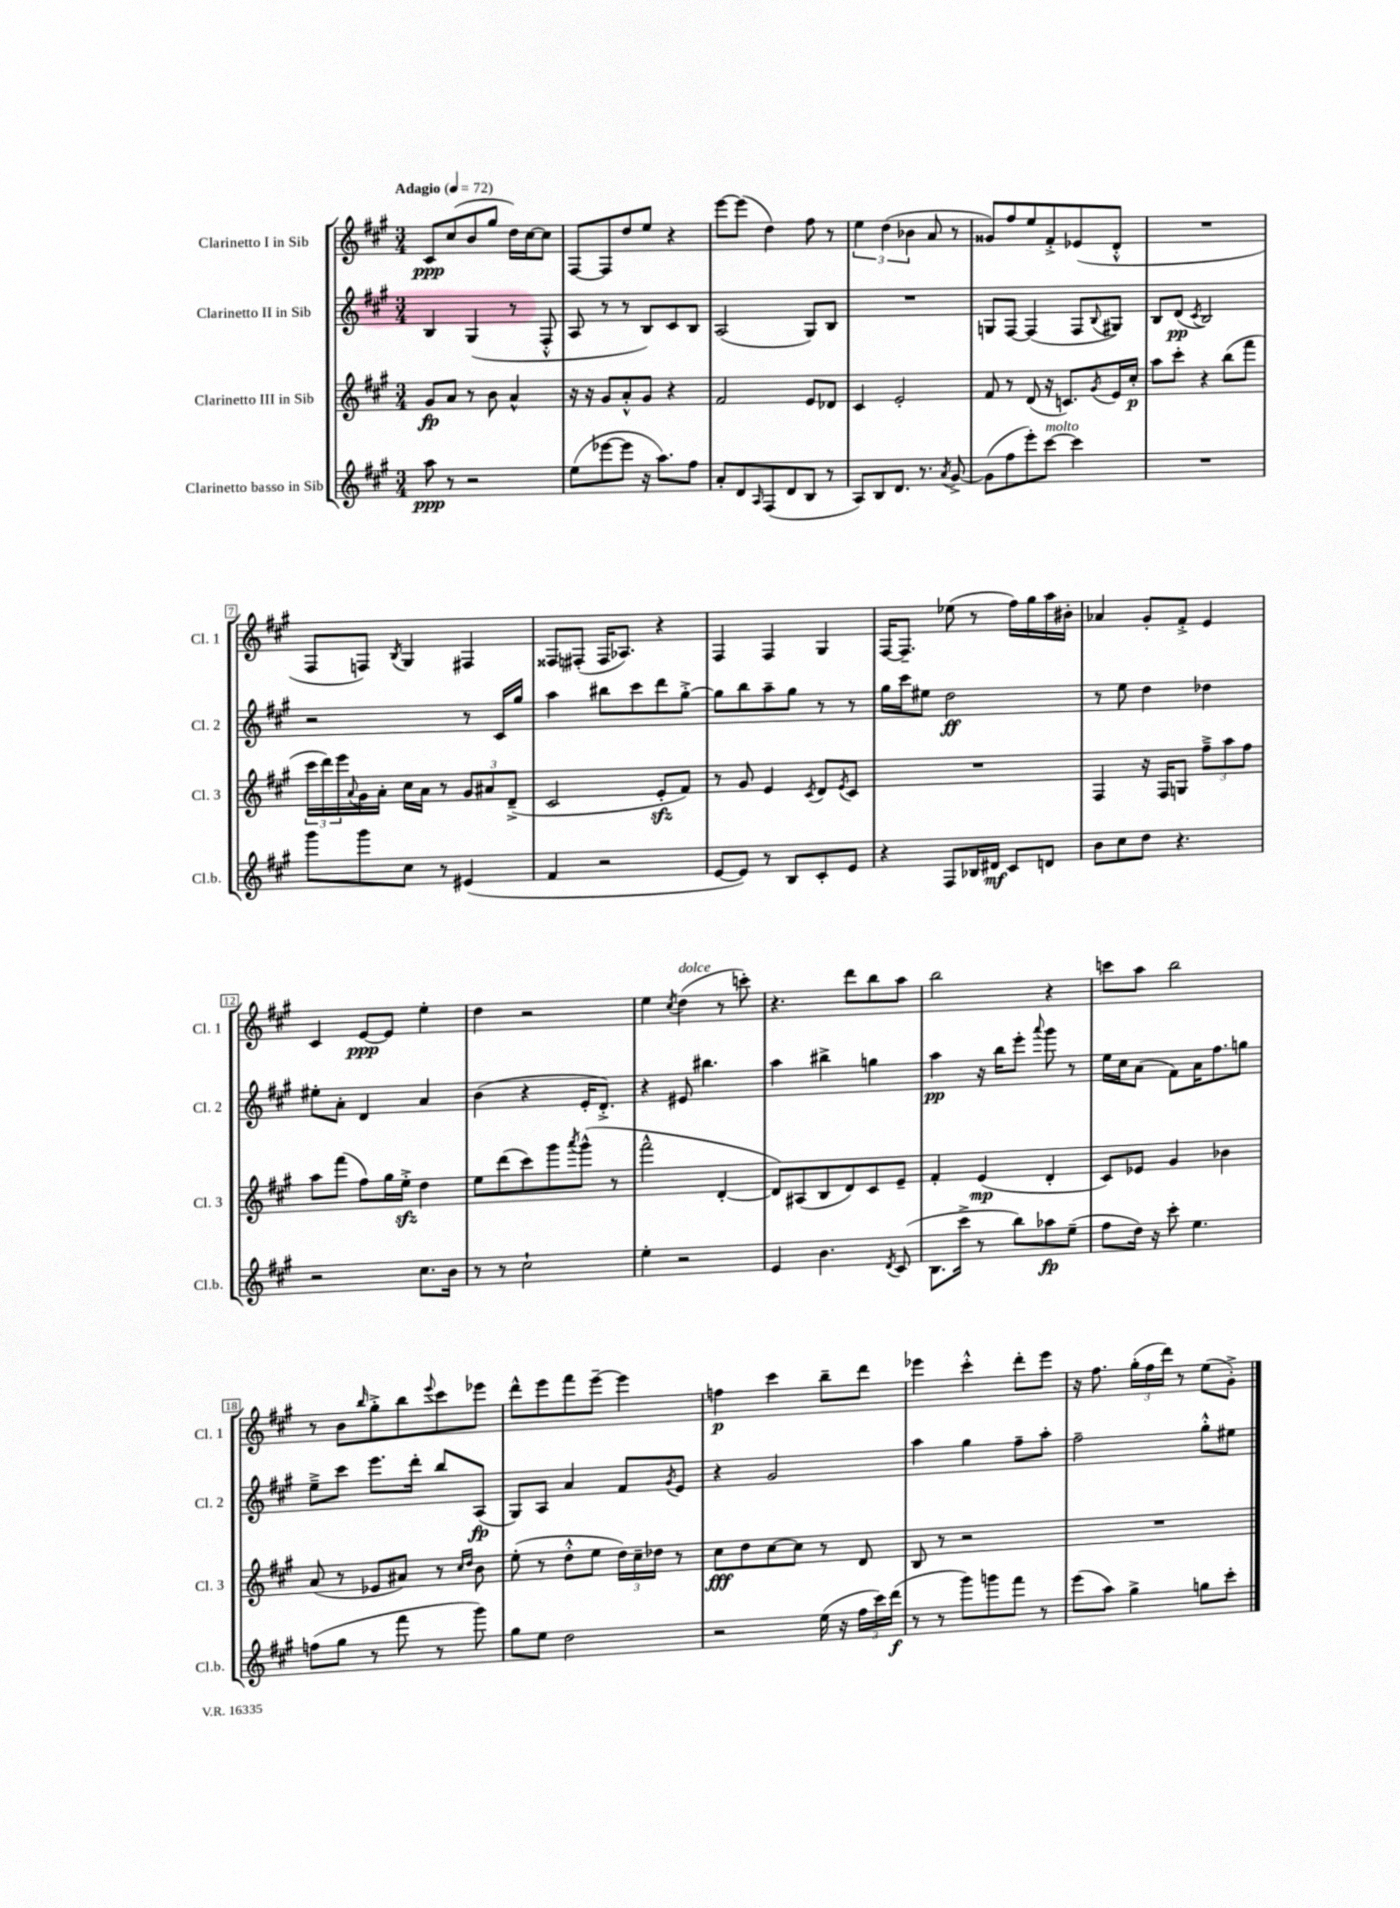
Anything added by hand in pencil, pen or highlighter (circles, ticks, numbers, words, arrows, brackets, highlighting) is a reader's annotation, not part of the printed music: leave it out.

**kern	**dynam	**kern	**dynam	**kern	**dynam	**kern	**dynam
*part4	*part4	*part3	*part3	*part2	*part2	*part1	*part1
*staff4	*staff4	*staff3	*staff3	*staff2	*staff2	*staff1	*staff1
*I"Clarinetto basso in Sib	*	*I"Clarinetto III in Sib	*	*I"Clarinetto II in Sib	*	*I"Clarinetto I in Sib	*
*I'Cl.b.	*	*I'Cl. 3	*	*I'Cl. 2	*	*I'Cl. 1	*
*clefG2	*	*clefG2	*	*clefG2	*	*clefG2	*
*k[f#c#g#]	*	*k[f#c#g#]	*	*k[f#c#g#]	*	*k[f#c#g#]	*
*M3/4	*	*M3/4	*	*M3/4	*	*M3/4	*
*MM72	*	*MM72	*	*MM72	*	*MM72	*
=1	=1	=1	=1	=1	=1	=1	=1
!	!	!	!	!	!	!LO:TX:a:B:t=Adagio	!
8aa\	ppp	8g#/L	fp	4B/	.	8c#/L	ppp
8r	.	8a/J	.	.	.	(8cc#/	.
2r	.	8r	.	(4G#/	.	8b/	.
.	.	8b\	.	.	.	8gg#/J	.
.	.	4a^^/	.	8r	.	16dd\LL)	.
.	.	.	.	.	.	[16cc#\J	.
.	.	.	.	8F#'^^/	.	8cc#\J]	.
=2	=2	=2	=2	=2	=2	=2	=2
(8ee\L	.	16r	.	8A/	.	[8F#/L	.
.	.	16r	.	.	.	.	.
[8eee-X\	.	8g#/L	.	8r	.	8F#/]	.
8eee-\J]	.	8a'^^/	.	8r	.	8dd/	.
16r	.	8g#/J	.	8B/L)	.	8ee/J	.
8.aa\L)	.	.	.	.	.	.	.
.	.	4r	.	8c#/	.	4r	.
8ff#\J	.	.	.	8B/J	.	.	.
=3	=3	=3	=3	=3	=3	=3	=3
8a'/L	.	2f#/	.	(2A/	.	[8eee\L	.
8d/	.	.	.	.	.	(8eee\J]	.
16qqA/	.	.	.	.	.	.	.
(8F#/	.	.	.	.	.	4dd\)	.
8d/	.	.	.	.	.	.	.
8B/J	.	8e/L	.	8G#/L)	.	8ff#\	.
8r	.	8d-X/J	.	8B/J	.	8r	.
=4	=4	=4	=4	=4	=4	=4	=4
8A/L)	.	4c#/	.	2.r	.	6ee\	.
8B/	.	.	.	.	.	.	.
.	.	.	.	.	.	(6dd\	.
8.d/J	.	2e'/	.	.	.	.	.
.	.	.	.	.	.	6b-X\	.
8.r	.	.	.	.	.	.	.
.	.	.	.	.	.	8a/	.
8qa/	.	.	.	.	.	.	.
[8g#^/	.	.	.	.	.	8r	.
=5	=5	=5	=5	=5	=5	=5	=5
(8g#\L]	.	8f#/	.	8Gn/L	.	8g##X/L)	.
8ff#\	.	8r	.	[8F#/J	.	8ff#/	.
8eee'\)	.	(8d/	.	(4F#/]	.	8ee/	.
!LO:TX:a:i:t=molto	!	!	!	!	!	!	!
[8ccc#\J	.	16r	.	.	.	8f#'^/	.
.	.	8.cn/L)	.	.	.	.	.
4ccc#\]	.	.	.	8F#/L	.	(8e-X/	.
.	.	8qg#/	.	8qqB/	.	.	.
.	.	16e/L	.	8G#X/J)	.	8d'^^/J	.
.	.	16cc#'/JJ	p	.	.	.	.
=6	=6	=6	=6	=6	=6	=6	=6
2.r	.	8aa\L	.	8B/L	.	2.r	.
.	.	8ccc#'\J	.	(8d/J	pp	.	.
.	.	.	.	8qc#/	.	.	.
.	.	4r	.	2B/)	.	.	.
.	.	(8bb\L	.	.	.	.	.
.	.	8fff#\J	.	.	.	.	.
!!LO:LB:g=z
=7	=7	=7	=7	=7	=7	=7	=7
8ggg#\L	.	24ccc#\LL	.	2r	.	8F#/L	.
.	.	24ddd\)	.	.	.	.	.
.	.	24eee\	.	.	.	.	.
.	.	8qqa/	.	.	.	.	.
8ggg#\	.	16g#\	.	.	.	8Fn/J)	.
.	.	16a'\JJ	.	.	.	.	.
.	.	.	.	.	.	8qB/	.
8cc#\J	.	16cc#\LL	.	.	.	4G#/	.
.	.	16a\JJ	.	.	.	.	.
8r	.	8r	.	.	.	.	.
(4e#X/	.	12g#/L	.	8r	.	4F#X/	.
.	.	12a#X/	.	.	.	.	.
.	.	.	.	16c#/LL	.	.	.
.	.	(12d~^/J	.	.	.	.	.
.	.	.	.	16gg#/JJ	.	.	.
=8	=8	=8	=8	=8	=8	=8	=8
4f#/	.	2c#/	.	4aa\	.	8F##X/L	.
.	.	.	.	.	.	(8F#X'/J	.
2r	.	.	.	8bb#X\L	.	16F#/KL	.
.	.	.	.	.	.	8.A-X/J)	.
.	.	.	.	8ccc#\	.	.	.
.	.	8ezz'/L	.	8ddd\	.	4r	.
.	.	8f#/J)	.	[8gg#'^\J	.	.	.
=9	=9	=9	=9	=9	=9	=9	=9
[8e/L	.	8r	.	8gg#\L]	.	4F#/	.
8e/J])	.	8g#/	.	8bb\	.	.	.
8r	.	4e/	.	8aa~\	.	4F#/	.
8B/L	.	.	.	8gg#\J	.	.	.
.	.	8qc#/	.	.	.	.	.
8c#'/	.	8d/L	.	8r	.	4G#/	.
.	.	8qe/	.	.	.	.	.
8e/J	.	8c#/J	.	8r	.	.	.
=10	=10	=10	=10	=10	=10	=10	=10
4r	.	2.r	.	16gg#\LL	.	[16F#/KL	.
.	.	.	.	16ccc#\J	.	8.F#~/J]	.
.	.	.	.	8ee#X\J	.	.	.
8F#/L	.	.	.	2dd\	ff	(8ee-X\	.
16B-X/L	.	.	.	.	.	8r	.
16d#X/JJ	mf	.	.	.	.	.	.
8c#/L	.	.	.	.	.	16ff#\LL)	.
.	.	.	.	.	.	16gg#\	.
8dn/J	.	.	.	.	.	16aa\	.
.	.	.	.	.	.	16b#X'\JJ	.
=11	=11	=11	=11	=11	=11	=11	=11
8b\L	.	4F#/	.	8r	.	4a-X/	.
8cc#\	.	.	.	8ee\	.	.	.
8dd\J	.	16r	.	4dd\	.	8g#'/L	.
.	.	16F#/KL	.	.	.	.	.
4.r	.	8Gn/J	.	.	.	8f#'^/J	.
.	.	12ff#~^\L	.	4dd-X\	.	4e/	.
.	.	12aa\	.	.	.	.	.
.	.	12ff#\J	.	.	.	.	.
!!LO:LB:g=z
=12	=12	=12	=12	=12	=12	=12	=12
2r	.	8aa\L	.	8ee#X'\L	.	4c#/	.
.	.	(8fff#\J	.	8a'\J	.	.	.
.	.	8ff#\L)	.	4d/	.	[8e/L	ppp
.	.	16gg#\L	.	.	.	8e/J]	.
.	.	16eezz'^\JJ	.	.	.	.	.
8.cc#\L	.	4dd\	.	4a/	.	4ee'\	.
16b\Jk	.	.	.	.	.	.	.
=13	=13	=13	=13	=13	=13	=13	=13
8r	.	8ee\L	.	(4b\	.	4dd\	.
8r	.	(8ddd\	.	.	.	.	.
2cc#`\	.	8ccc#\)	.	4r	.	2r	.
.	.	8ggg#\	.	.	.	.	.
.	.	8qaaa/	.	.	.	.	.
.	.	(8ggg#^^\J	.	16e'/KL	.	.	.
.	.	.	.	8.d'^/J)	.	.	.
.	.	8r	.	.	.	.	.
=14	=14	=14	=14	=14	=14	=14	=14
4ee'\	.	2fff#^^\	.	4r	.	4ee\	.
.	.	.	.	.	.	8qcc#/	.
!	!	!	!	!	!	!LO:TX:a:i:t=dolce	!
2r	.	.	.	8e#X/	.	(4dd\	.
.	.	.	.	4.bb#X\	.	.	.
.	.	[4d'/	.	.	.	8r	.
.	.	.	.	.	.	8cccn'\)	.
=15	=15	=15	=15	=15	=15	=15	=15
4e/	.	8d/L])	.	4aa\	.	4.r	.
.	.	(8A#X/	.	.	.	.	.
4.b\	.	8B/	.	4bb#X^\	.	.	.
.	.	8d/)	.	.	.	8ddd\L	.
.	.	8c#/	.	4ggn\	.	8bb\	.
8qd/	.	.	.	.	.	.	.
(8c#/	.	8e~/J	.	.	.	8aa\J	.
=16	=16	=16	=16	=16	=16	=16	=16
8.B\L	.	4f#'/	.	4aa\	pp	2bb\	.
16ccc#^\Jk	.	.	.	.	.	.	.
8r	.	(4e/	mp	16r	.	.	.
.	.	.	.	16bb\KL	.	.	.
8bb\L)	.	.	.	8eee'\J	.	.	.
.	.	.	.	8qqaaa/	.	.	.
8aa-X\	fp	4d'/	.	8ggg#\	.	4r	.
(8ee~\J	.	.	.	8r	.	.	.
=17	=17	=17	=17	=17	=17	=17	=17
8ff#\L	.	8c#/L)	.	16ee\LL	.	8cccn\L	.
.	.	.	.	16cc#\J	.	.	.
16dd\Jk)	.	8e-X/J	.	(8a\J	.	8aa\J	.
16r	.	.	.	.	.	.	.
8ccc#'\	.	4g#/	.	8f#\L)	.	2bb\	.
4.ee\	.	.	.	16a\K	.	.	.
.	.	.	.	8.ff#\	.	.	.
.	.	4b-X\	.	.	.	.	.
.	.	.	.	8ggn\J	.	.	.
!!LO:LB:g=z
=18	=18	=18	=18	=18	=18	=18	=18
(8ffn\L	.	(8a/	.	8ee~^\L	.	8r	.
8gg#\J	.	8r	.	8ccc#\J	.	8b\L	.
.	.	.	.	.	.	16qqbb/	.
8r	.	8e-X/L	.	8.eee\L	.	8gg#'^\	.
8fff#\	.	8a#X/J)	.	.	.	8bb\	.
.	.	.	.	16ddd'\Jk	.	.	.
.	.	.	.	.	.	8qqeee/	.
8r	.	8r	.	8bb/L	.	8ccc#\	.
.	.	16qqcc#/LL	.	.	.	.	.
.	.	16qqdd/JJ	.	.	.	.	.
8ggg#\)	.	8b\	.	(8A/J	fp	8eee-X\J	.
=19	=19	=19	=19	=19	=19	=19	=19
8gg#\L	.	(8ee'\	.	8G#/L)	.	8ddd^^\L	.
8ee\J	.	8r	.	8A/J	.	8eee\	.
2dd\	.	8dd'^^\L	.	4a/	.	8fff#\	.
.	.	8ee\J	.	.	.	[8eee~\J	.
.	.	24dd\LL)	.	8f#/L	.	4eee\]	.
.	.	24cc#~\	.	.	.	.	.
.	.	24dd-X\JJ	.	.	.	.	.
.	.	.	.	8qg#/	.	.	.
.	.	8r	.	8e/J	.	.	.
=20	=20	=20	=20	=20	=20	=20	=20
2r	.	8cc#\L	fff	4r	.	4ffn\	p
.	.	8dd\	.	.	.	.	.
.	.	[8cc#\	.	2g#/	.	4ccc#\	.
.	.	8cc#\J]	.	.	.	.	.
(16ee\	.	8r	.	.	.	8bb~\L	.
16r	.	.	.	.	.	.	.
24ff#\LL	.	8d/	.	.	.	8ddd\J	.
24ccc#\)	.	.	.	.	.	.	.
(24ddd\JJ	f	.	.	.	.	.	.
=21	=21	=21	=21	=21	=21	=21	=21
8r	.	8B/	.	4aa\	.	4eee-X\	.
8r	.	8r	.	.	.	.	.
8ggg#\L)	.	2r	.	4gg#\	.	4ccc#'^^\	.
8gggn\	.	.	.	.	.	.	.
8fff#\J	.	.	.	8ff#~\L	.	8ddd'\L	.
8r	.	.	.	8aa'\J	.	8eee-\J	.
=22	=22	=22	=22	=22	=22	=22	=22
(8eee\L	.	2.r	.	2ff#~\	.	16r	.
.	.	.	.	.	.	8.ff#\	.
8aa\J)	.	.	.	.	.	.	.
4gg#^\	.	.	.	.	.	(24gg#'\LL	.
.	.	.	.	.	.	24ff#\	.
.	.	.	.	.	.	24ddd\JJ)	.
.	.	.	.	.	.	8r	.
8ggn\L	.	.	.	8gg#'^^\L	.	(8ee\L	.
8ccc#'\J	.	.	.	8ee#X\J	.	8g#'^\J)	.
==	==	==	==	==	==	==	==
*-	*-	*-	*-	*-	*-	*-	*-
